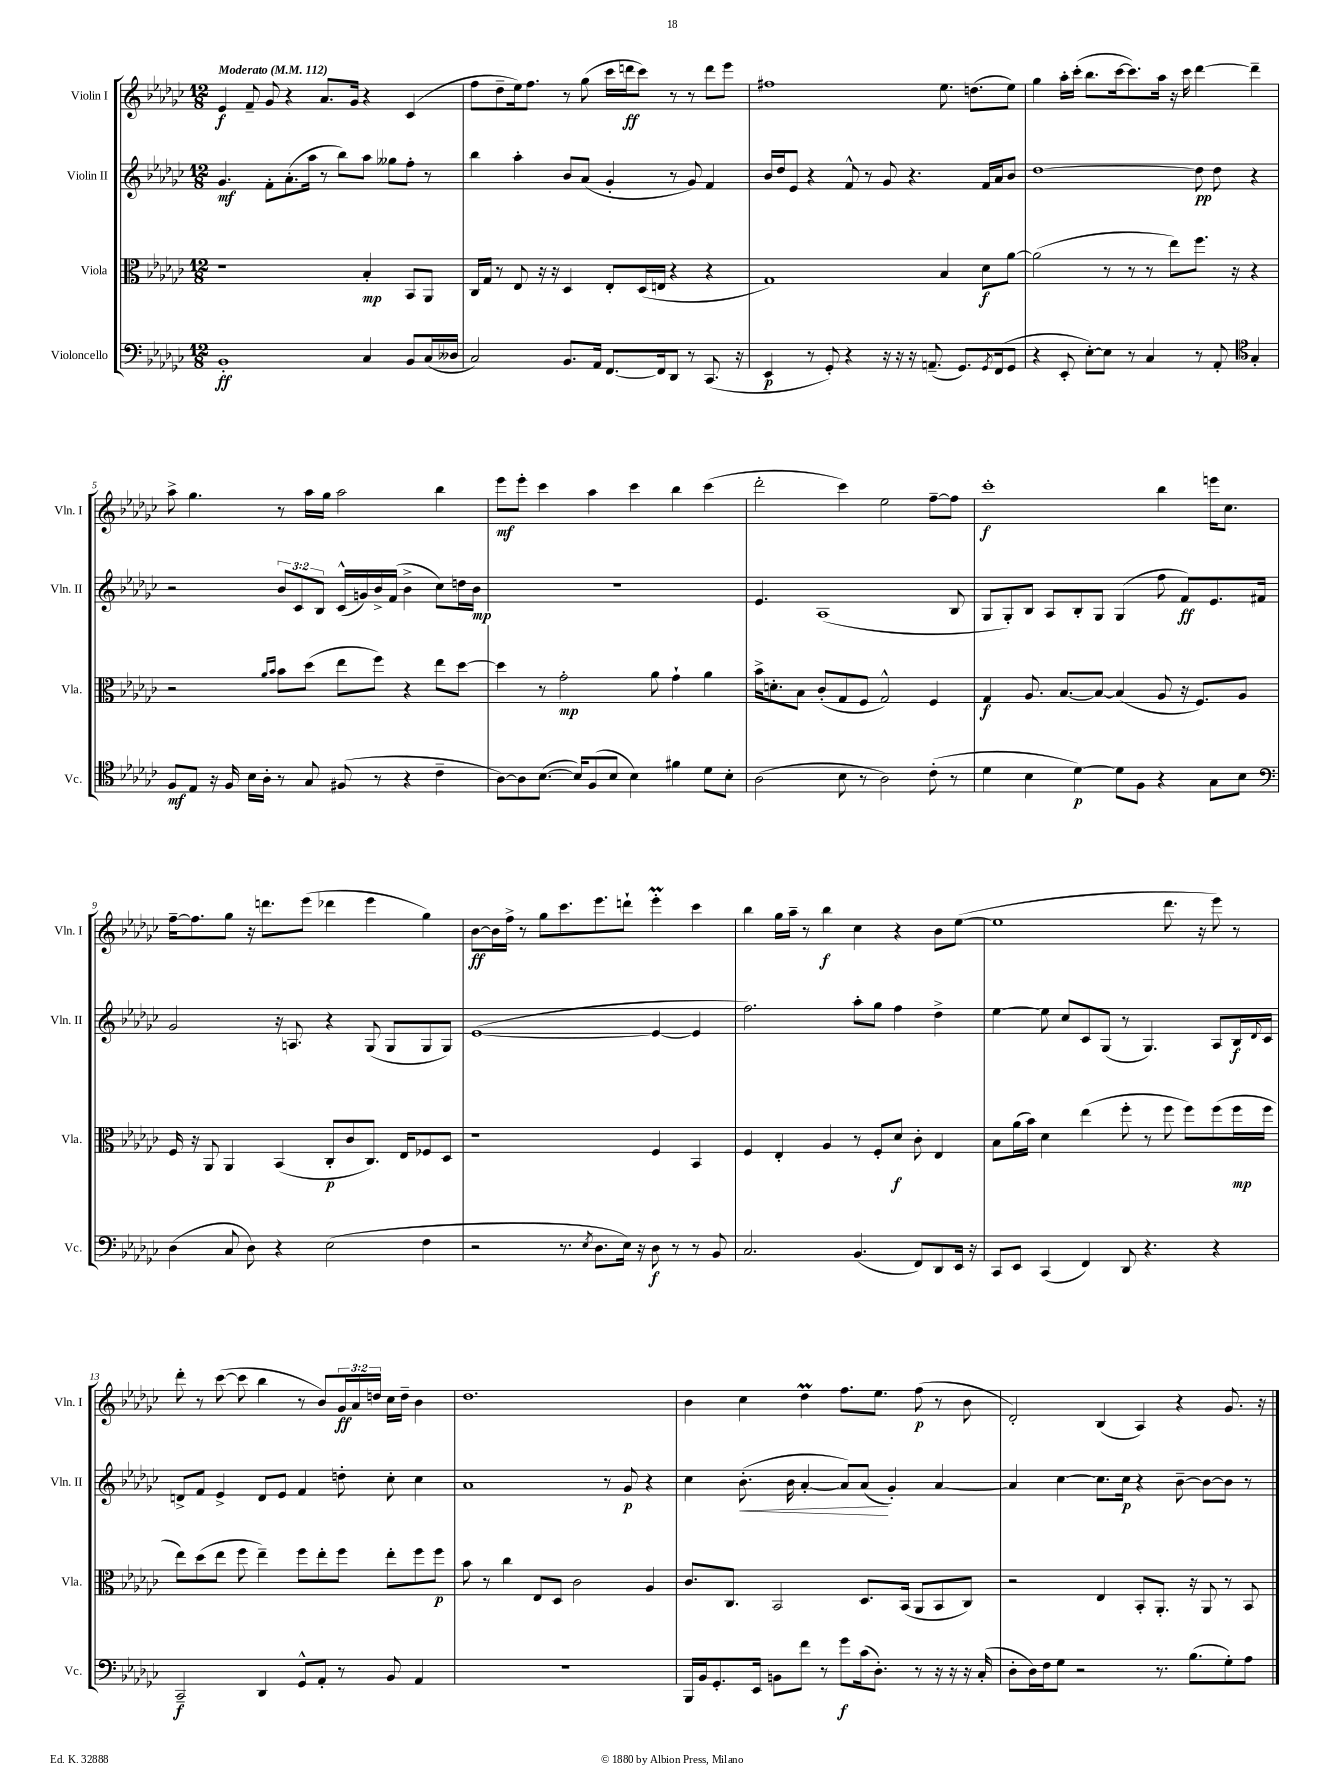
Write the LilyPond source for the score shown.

<<
\new StaffGroup <<
\new Staff = "s0" \with { instrumentName = "Violin I" shortInstrumentName = "Vln. I" } {
    \clef treble \key ges \major \numericTimeSignature \time 12/8 \override Staff.TupletNumber.text = #tuplet-number::calc-fraction-text \tempo "Moderato" 4 = 112
    ees'4\f f'8-- ges'8 r4 aes'8. ges'16 r4 ces'4( |
    f''8 des''8-- ees''16) f''8. r8 ges''8( ces'''16 d'''16\ff ces'''8) r8 r8 d'''8 ees'''8 |
    fis''1 ees''8. d''8.( ees''8) |
    ges''4 aes''16-. ces'''16-.( bes''8. ces'''16~ ces'''8.) aes''16 r16 ces'''16 des'''4~ des'''4-- |
    aes''8-> ges''4. r8 aes''16 ges''16 aes''2 bes''4 |
    ees'''8\mf ees'''8-. ces'''4 aes''4 ces'''4 bes''4 ces'''4( |
    des'''2-. ces'''4) ees''2 f''8~-- f''8 |
    ces'''1-.\f bes''4 e'''16 ces''8. |
    f''16~-- f''8. ges''8 r16 d'''8. ees'''8( des'''4 ees'''4 ges''4) |
    bes'8~\ff bes'16 f''16-> r8 ges''8 ces'''8. ees'''8. d'''8-! ees'''4-.\prall ces'''4 |
    bes''4 ges''16 aes''16-- r8 bes''4\f ces''4 r4 bes'8 ees''8~( |
    ees''1 des'''8. r16 ees'''8) r8 |
    des'''8-. r8 ces'''8~( ces'''8 bes''4 r8 bes'8) \tuplet 3/2 { ges'16\ff aes'16 d''16 } ces''16 d''16-- bes'4 |
    des''1. |
    bes'4 ces''4 des''4\prall f''8. ees''8. f''8\p( r8 bes'8 |
    des'2-.) bes4( aes4) r4 ges'8. r16 \bar "|." |
}
\new Staff = "s1" \with { instrumentName = "Violin II" shortInstrumentName = "Vln. II" } {
    \clef treble \key ges \major \numericTimeSignature \time 12/8 \override Staff.TupletNumber.text = #tuplet-number::calc-fraction-text
    ges'4.\mf f'8-. aes'8.-.( aes''16 r8 bes''8) aes''8 geses''8 f''8-. r8 |
    bes''4 aes''4-. bes'8 aes'8( ges'4-. r8 ges'8) f'4 |
    bes'16 des''16 ees'8 r4 f'8-^ r8 ges'8 r4. f'16 aes'16 bes'8 |
    des''1~ des''8\pp des''8 r4 |
    r2 \tuplet 3/2 { bes'8 ces'8 bes8 } ces'16-^( g'16) bes'16-> f'16( bes'4-> ces''8) d''16 bes'16\mp |
    R1. |
    ees'4. aes1( bes8 |
    ges8 ges8-.) bes8 aes8 bes8-. ges8 ges4( f''8 f'8\ff) ees'8. fis'16 |
    ges'2 r16 a8. r4 ges8( ges8 ges8 ges8) |
    ees'1~( ees'4~ ees'4 |
    f''2.) aes''8-. ges''8 f''4 des''4-> |
    ees''4~ ees''8 ces''8 ces'8 ges8( r8 ges4.) aes8 bes16\f \appoggiatura { des'8 } ces'16 |
    d'8-> f'8 ees'4-> d'8 ees'8 f'4 d''8-. ces''8-. ces''4 |
    aes'1 r8 ges'8\p r4 |
    ces''4 bes'8.-.\<( bes'16 aes'4~-. aes'8) aes'8\!( ges'4-.) aes'4~ |
    aes'4 ces''4~ ces''8. ces''16\p r4 bes'8~-- bes'8~ bes'8 r8 \bar "|." |
}
\new Staff = "s2" \with { instrumentName = "Viola" shortInstrumentName = "Vla." } {
    \clef alto \key ges \major \numericTimeSignature \time 12/8
    r1 bes4-.\mp bes,8 aes,8 |
    ces16 ges16 r8 ees8 r16 r16 des4 ees8-. des16( e16 r4 r4 |
    ges1) bes4 des'8\f aes'8~ |
    aes'2( r8 r8 r8 ees''8) f''8. r16 r4 |
    r2 \grace { aes'16 bes'16 } bes'8 des''8( ees''8 f''8) r4 ees''8 des''8~ |
    des''4 r8 ges'2-.\mp aes'8 ges'4-! aes'4 |
    bes'16-> d'8.-. bes8 ces'8-.( ges8 f8 ges2-^) f4 |
    ges4\f aes8. bes8.~ bes8~ bes4( aes8 r16 f8.) aes8 |
    f16 r16 aes,8 aes,4 bes,4( ces8-.\p ces'8 ces8.) ees16 fes8 des8 |
    r1 f4 bes,4 |
    f4 ees4-. aes4 r8 f8-. des'8\f ces'8-. ees4 |
    bes8 aes'16( bes'16) des'4 ees''4( f''8-. r8 f''8 f''8) f''8( f''16\mp f''16 |
    ees''8) des''8( ees''8 f''8 ees''4--) f''8 ees''8-. f''8 ees''8-. f''8 f''8\p |
    bes'8 r8 ces''4 ees8 des8 ces'2 aes4 |
    ces'8. ces8. bes,2 des8. bes,16( aes,8 bes,8 ces8) |
    r2 ees4 bes,8-. aes,8.-. r16 aes,8 r8 bes,8 \bar "|." |
}
\new Staff = "s3" \with { instrumentName = "Violoncello" shortInstrumentName = "Vc." } {
    \clef bass \key ges \major \numericTimeSignature \time 12/8
    bes,1-.\ff ces4 bes,8 ces16( deses16 |
    ces2) bes,8. aes,16 f,8.~ f,16 des,8 r8 ces,8.( r16 |
    ees,4\p r8 ges,8-.) r4 r16 r16 r16 a,8.--( ges,8.) \acciaccatura { ges,8 } f,16( ges,8 |
    r4 ees,8-. ees8~-.) ees8 r8 ces4 r8 aes,8-. \clef tenor ges4-. |
    f8\mf ees8 r16 f16 bes16 aes16-. r8 ges8 fis8( r8 r4 ces'4-- |
    aes8~) aes8 bes8.~( bes16) f8( bes8 bes4) fis'4 des'8 bes8-. |
    aes2( bes8 r8 aes2) ces'8-.( r8 |
    des'4 bes4 des'4~\p) des'8 f8 r4 ges8 bes8 |
    \clef bass des4( ces8 des8) r4 ees2( f4 |
    r2 r8. \acciaccatura { ees8 } des8. ees16) r16 des8\f r8 r8 bes,8 |
    ces2. bes,4.( f,8) des,8 ees,16 r16 |
    ces,8 ees,8 ces,4( f,4) des,8 r4. r4 |
    ces,2--\f des,4 ges,8-^ aes,8-. r8 bes,8 aes,4 |
    R1. |
    bes,,16 bes,16 ges,8.-. ees,16 b,8 f'8 r8 ges'8\f ces'16( des8.-.) r8 r16 r16 r16 ces16-.( |
    des8-. des16) f16 ges8 r2 r8. bes8.( ges8-.) aes8 \bar "|." |
}
>>
>>
